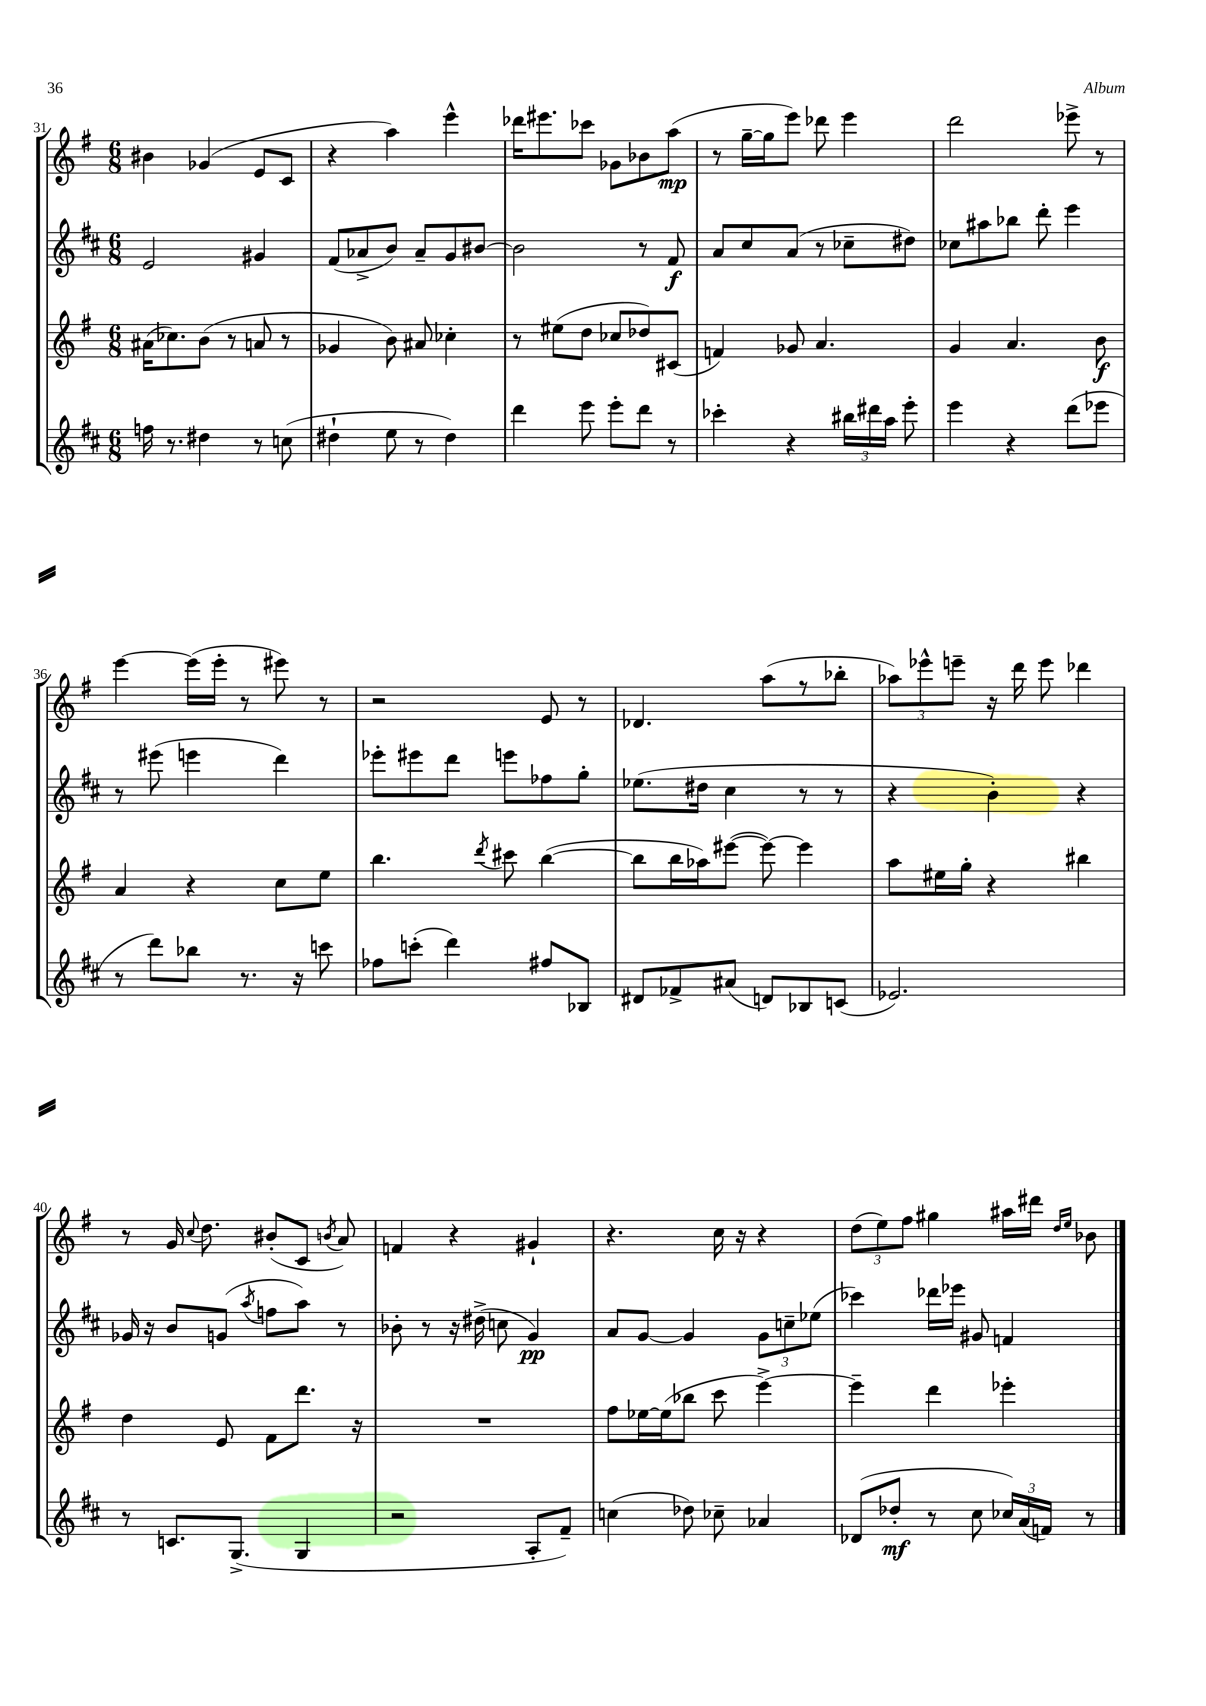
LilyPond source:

<<
\new StaffGroup <<
\new Staff = "s0" {
    \clef treble \key g \major \numericTimeSignature \time 6/8
    \autoBeamOff bis'4 ges'4( e'8[ c'8] |
    r4 a''4) e'''4-^ |
    des'''16[ eis'''8. ces'''8] ges'8[ bes'8 a''8]\mp( |
    r8 g''16[~-- g''16 e'''8]) des'''8 e'''4 |
    d'''2 ees'''8-> r8 |
    e'''4~ e'''16[( e'''16]-. r8 eis'''8) r8 |
    r2 e'8 r8 |
    des'4. a''8[( r8 bes''8]-. |
    \tuplet 3/2 { aes''8[) ees'''8-^ e'''8]-- } r16 d'''16 e'''8 des'''4 |
    r8 g'16 \appoggiatura { c''8 } d''8. bis'8[-.( c'8] \acciaccatura { b'8 } a'8) |
    f'4 r4 gis'4-! |
    r4. c''16 r16 r4 |
    \tuplet 3/2 { d''8[( e''8) fis''8] } gis''4 ais''16[ dis'''16] \grace { d''16[ e''16] } bes'8 \bar "|." |
}
\new Staff = "s1" {
    \clef treble \key d \major \numericTimeSignature \time 6/8
    \autoBeamOff e'2 gis'4 |
    fis'8[( aes'8-> b'8]) aes'8[-- g'8 bis'8]~ |
    bis'2 r8 fis'8\f |
    a'8[ cis''8 a'8]( r8 ces''8[-- dis''8]) |
    ces''8[ ais''8 bes''8] d'''8-. e'''4 |
    r8 eis'''8( e'''4 d'''4) |
    ees'''8[-. eis'''8 d'''8] e'''8[ fes''8 g''8]-. |
    ees''8.[( dis''16] cis''4 r8 r8 |
    r4 b'4-.) r4 |
    ges'16 r16 b'8[ g'8]( \acciaccatura { a''8 } f''8[ a''8]) r8 |
    bes'8-. r8 r16 dis''16->( c''8 g'4\pp) |
    a'8[ g'8]~ g'4 \tuplet 3/2 { g'8[ c''8-- ees''8]( } |
    ces'''4) des'''16[ ees'''16] gis'8 f'4 \bar "|." |
}
\new Staff = "s2" {
    \clef treble \key g \major \numericTimeSignature \time 6/8
    \autoBeamOff ais'16[( ces''8.) b'8]( r8 a'8 r8 |
    ges'4 b'8) ais'8 ces''4-. |
    r8 eis''8[( d''8] ces''8[ des''8) cis'8]( |
    f'4) ges'8 a'4. |
    g'4 a'4. b'8\f |
    a'4 r4 c''8[ e''8] |
    b''4. \acciaccatura { d'''8 } cis'''8 b''4~( |
    b''8[ b''16 aes''16) eis'''8]~( eis'''8~) eis'''4 |
    a''8[ eis''16 g''16]-. r4 bis''4 |
    d''4 e'8 fis'8[ d'''8.] r16 |
    R2. |
    fis''8[ ees''16~ ees''16( bes''8] c'''8 e'''4~->) |
    e'''4-- d'''4 ees'''4-. \bar "|." |
}
\new Staff = "s3" {
    \clef treble \key d \major \numericTimeSignature \time 6/8
    \autoBeamOff f''16 r8. dis''4 r8 c''8( |
    dis''4-! e''8 r8 dis''4) |
    d'''4 e'''8 e'''8[-. d'''8] r8 |
    ces'''4-. r4 \tuplet 3/2 { bis''16[ dis'''16 a''16] } e'''8-. |
    e'''4 r4 d'''8[( ees'''8] |
    r8 d'''8[) bes''8] r8. r16 c'''8 |
    fes''8[ c'''8]-.( d'''4) fis''8[ bes8] |
    dis'8[ fes'8-> ais'8]( d'8[) bes8 c'8]( |
    ees'2.) |
    r8 c'8.[ g8.]->( g4 |
    r2 a8[-. fis'8]--) |
    c''4( des''8) ces''8-- aes'4 |
    des'8[( des''8]-.\mf r8 cis''8 \tuplet 3/2 { ces''16[) a'16( f'16]) } r8 \bar "|." |
}
>>
>>
\layout { \context { \Score currentBarNumber = #31 } }
